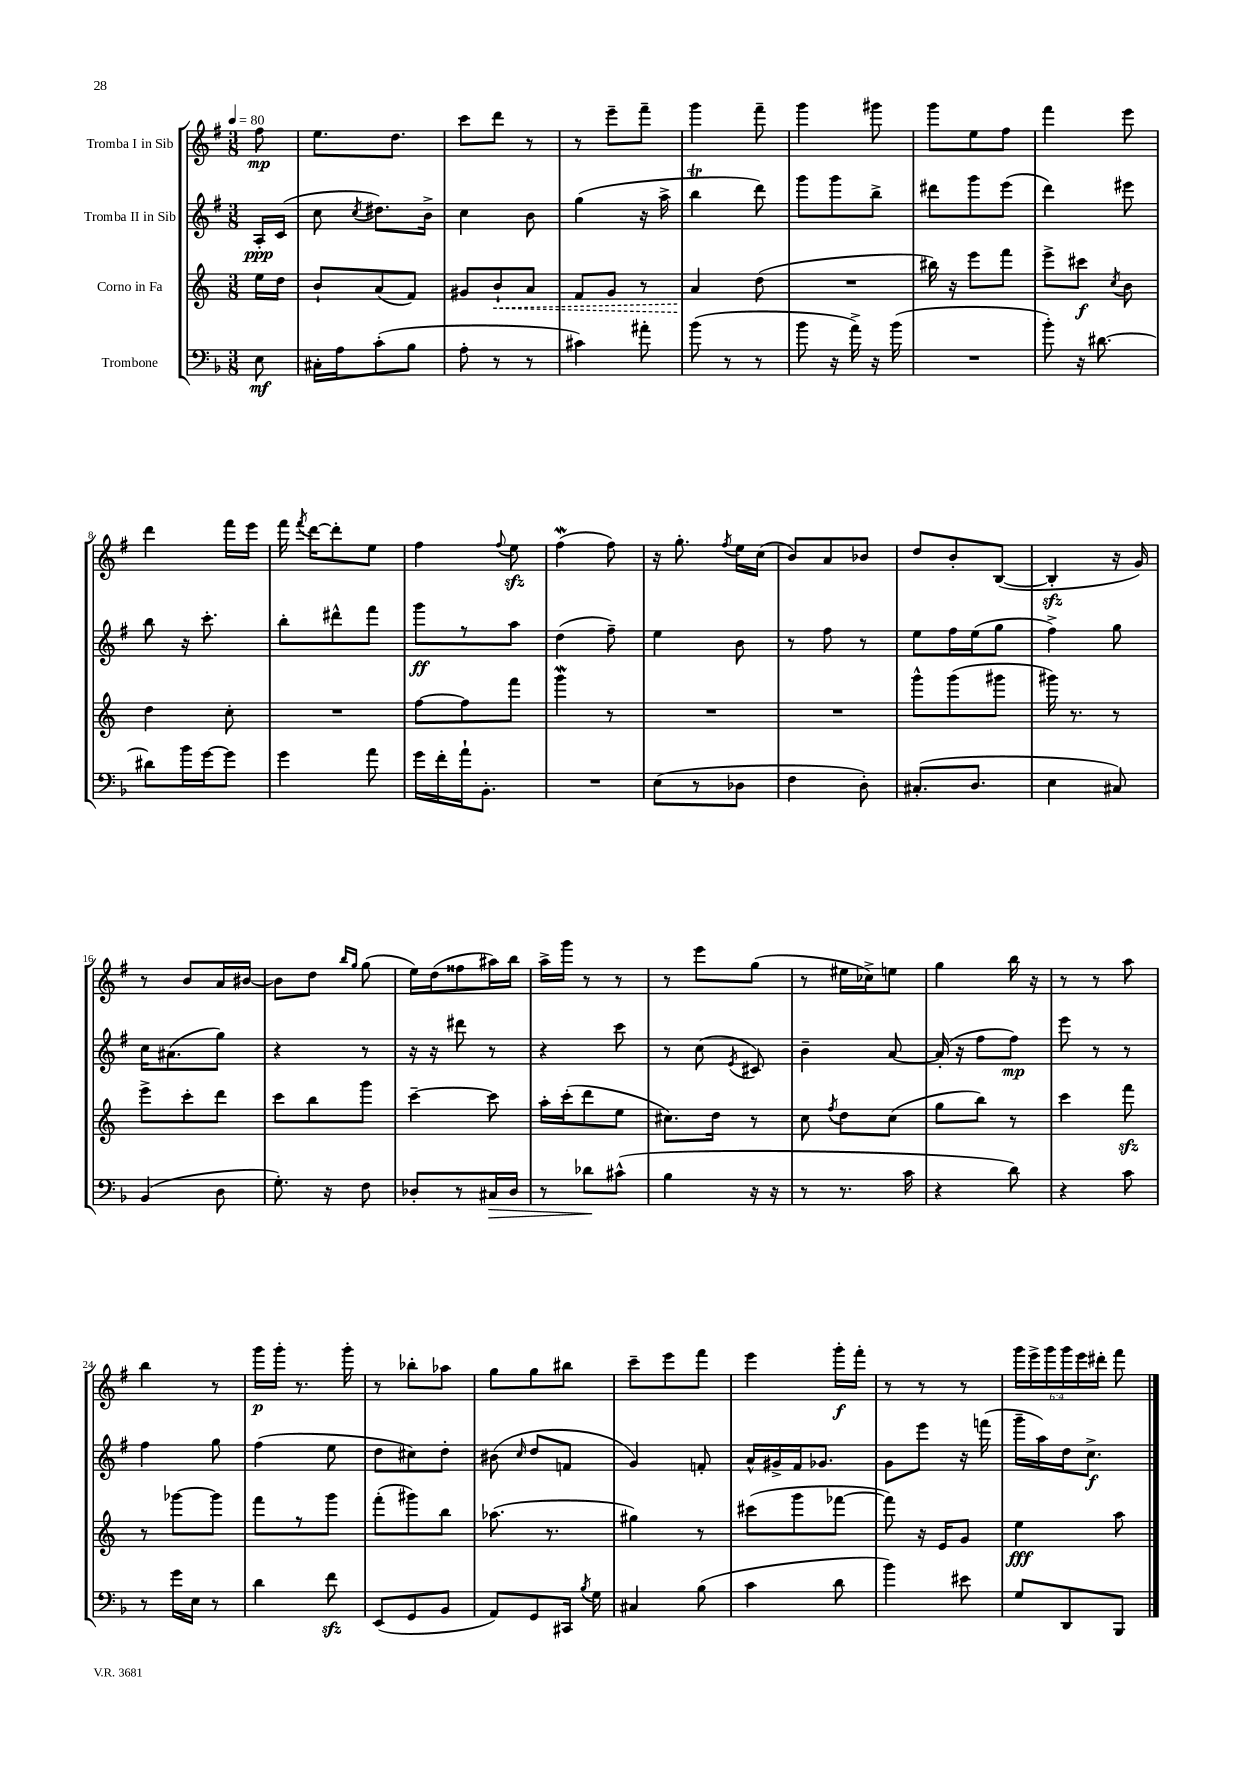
<<
\new StaffGroup <<
\new Staff = "s0" \with { instrumentName = "Tromba I in Sib" } {
    \clef treble \key g \major \numericTimeSignature \time 3/8 \override Staff.TupletNumber.text = #tuplet-number::calc-fraction-text \partial 8 \tempo 4 = 80
    \autoBeamOff fis''8\mp |
    e''8.[ d''8.] |
    c'''8[ d'''8] r8 |
    r8 e'''8[-- fis'''8]-- |
    g'''4 fis'''8-- |
    g'''4 gis'''8 |
    g'''8[ e''8 fis''8] |
    fis'''4 e'''8 |
    d'''4 fis'''16[ e'''16] |
    fis'''16 \acciaccatura { fis'''8 } d'''16[~ d'''8-. e''8] |
    fis''4 \appoggiatura { fis''8 } e''8\sfz |
    fis''4\mordent( fis''8) |
    r16 g''8.-. \acciaccatura { fis''8 } e''16[ c''16]( |
    b'8[) a'8 bes'8] |
    d''8[ b'8-. b8]~( |
    b4-.\sfz r16 g'16) |
    r8 b'8[ a'16 bis'16]~ |
    bis'8[ d''8] \grace { b''16[ g''16] } g''8( |
    e''16[) d''16( fisis''8 ais''16) b''16] |
    a''16[-> g'''16] r8 r8 |
    r8 e'''8[ g''8]( |
    r8 eis''16[ ces''16->) e''8] |
    g''4 b''16 r16 |
    r8 r8 a''8 |
    b''4 r8 |
    g'''16[\p g'''16]-. r8. g'''16-. |
    r8 bes''8[-. aes''8] |
    g''8[ g''8 bis''8] |
    c'''8[-- e'''8 fis'''8] |
    e'''4 g'''16[-.\f fis'''16]-. |
    r8 r8 r8 |
    \tuplet 6/4 { g'''16[ e'''16-> g'''16 g'''16 e'''16 dis'''16]-. } fis'''8 \bar "|." |
}
\new Staff = "s1" \with { instrumentName = "Tromba II in Sib" } {
    \clef treble \key g \major \numericTimeSignature \time 3/8 \partial 8
    \autoBeamOff a16[-.\ppp c'16]( |
    c''8 \acciaccatura { c''8 } dis''8.[) b'16]-> |
    c''4 b'8 |
    g''4( r16 a''16-> |
    b''4\trill d'''8) |
    g'''8[ g'''8 b''8]-> |
    dis'''8[ g'''8 e'''8]( |
    d'''4) eis'''8 |
    b''8 r16 c'''8.-. |
    b''8[-. dis'''8-^ fis'''8] |
    g'''8[\ff r8 a''8] |
    d''4( fis''8--) |
    e''4 b'8 |
    r8 fis''8 r8 |
    e''8[ fis''16 e''16( g''8] |
    fis''4->) g''8 |
    c''16[ ais'8.( g''8]) |
    r4 r8 |
    r16 r16 dis'''8 r8 |
    r4 c'''8 |
    r8 c''8( \acciaccatura { e'8 } cis'8) |
    b'4-- a'8~ |
    a'16-.( r16 fis''8[ fis''8]\mp) |
    e'''8 r8 r8 |
    fis''4 g''8 |
    fis''4( e''8 |
    d''8[ cis''8) d''8]-. |
    bis'8( \grace { c''16 } d''8[ f'8] |
    g'4) f'8-. |
    a'16[-^ gis'16-> fis'16 ges'8.] |
    g'8[ e'''8] r16 f'''16( |
    g'''16[-- a''16) d''16 c''8.]->\f \bar "|." |
}
\new Staff = "s2" \with { instrumentName = "Corno in Fa" } {
    \clef treble \key c \major \numericTimeSignature \time 3/8 \partial 8
    \autoBeamOff e''16[ d''16] |
    b'8[-! a'8( f'8]) |
    gis'8[ \once \override Hairpin.style = #'dashed-line b'8-!\< a'8] |
    f'8[ g'8] r8 |
    a'4\! d''8( |
    R4. |
    bis''16) r16 e'''8[ f'''8] |
    e'''8[-> cis'''8]\f \acciaccatura { c''8 } b'8 |
    d''4 c''8-. |
    R4. |
    f''8[~ f''8 f'''8] |
    g'''4\mordent r8 |
    R4. |
    R4. |
    g'''8[-^ g'''8( gis'''8] |
    gis'''16) r8. r8 |
    e'''8[-> c'''8-. d'''8] |
    c'''8[ b''8 g'''8] |
    c'''4~-- c'''8 |
    a''16[-. c'''16-.( d'''8 e''8] |
    cis''8.[) d''16] r8 |
    c''8 \acciaccatura { f''8 } d''8[ c''8]( |
    g''8[ b''8]) r8 |
    c'''4 f'''8\sfz |
    r8 ges'''8[~ ges'''8] |
    f'''8[ r8 g'''8] |
    f'''8[-.( gis'''8) b''8] |
    aes''8.( r8. |
    gis''4) r8 |
    cis'''8[( g'''8 fes'''8]~ |
    fes'''8) r16 e'16[ g'8] |
    e''4\fff a''8 \bar "|." |
}
\new Staff = "s3" \with { instrumentName = "Trombone" } {
    \clef bass \key f \major \numericTimeSignature \time 3/8 \partial 8
    \autoBeamOff e8\mf |
    cis16[-. a16 c'8-.( bes8] |
    a8-. r8 r8 |
    cis'4) ais'8-. |
    bes'8( r8 r8 |
    bes'8 r16 a'16->) r16 bes'16( |
    R4. |
    bes'8-.) r16 dis'8.~ |
    dis'8[ bes'16 g'16~ g'8] |
    g'4 a'8 |
    g'16[ f'16-. a'16-! bes,8.]-. |
    R4. |
    e8[( r8 des8] |
    f4 d8-.) |
    cis8.[-.( d8.] |
    e4 cis8) |
    bes,4( d8 |
    g8.-.) r16 f8 |
    des8[-. r8 cis16\> des16] |
    r8 des'8[\! cis'8]-^( |
    bes4 r16 r16 |
    r8 r8. c'16 |
    r4 d'8) |
    r4 c'8 |
    r8 g'16[ e16] r8 |
    d'4 f'8\sfz |
    e,8[( g,8 bes,8] |
    a,8[) g,8 cis,16] \acciaccatura { bes8 } g16 |
    cis4 bes8( |
    c'4 d'8 |
    bes'4) eis'8 |
    g8[ d,8 bes,,8] \bar "|." |
}
>>
>>
